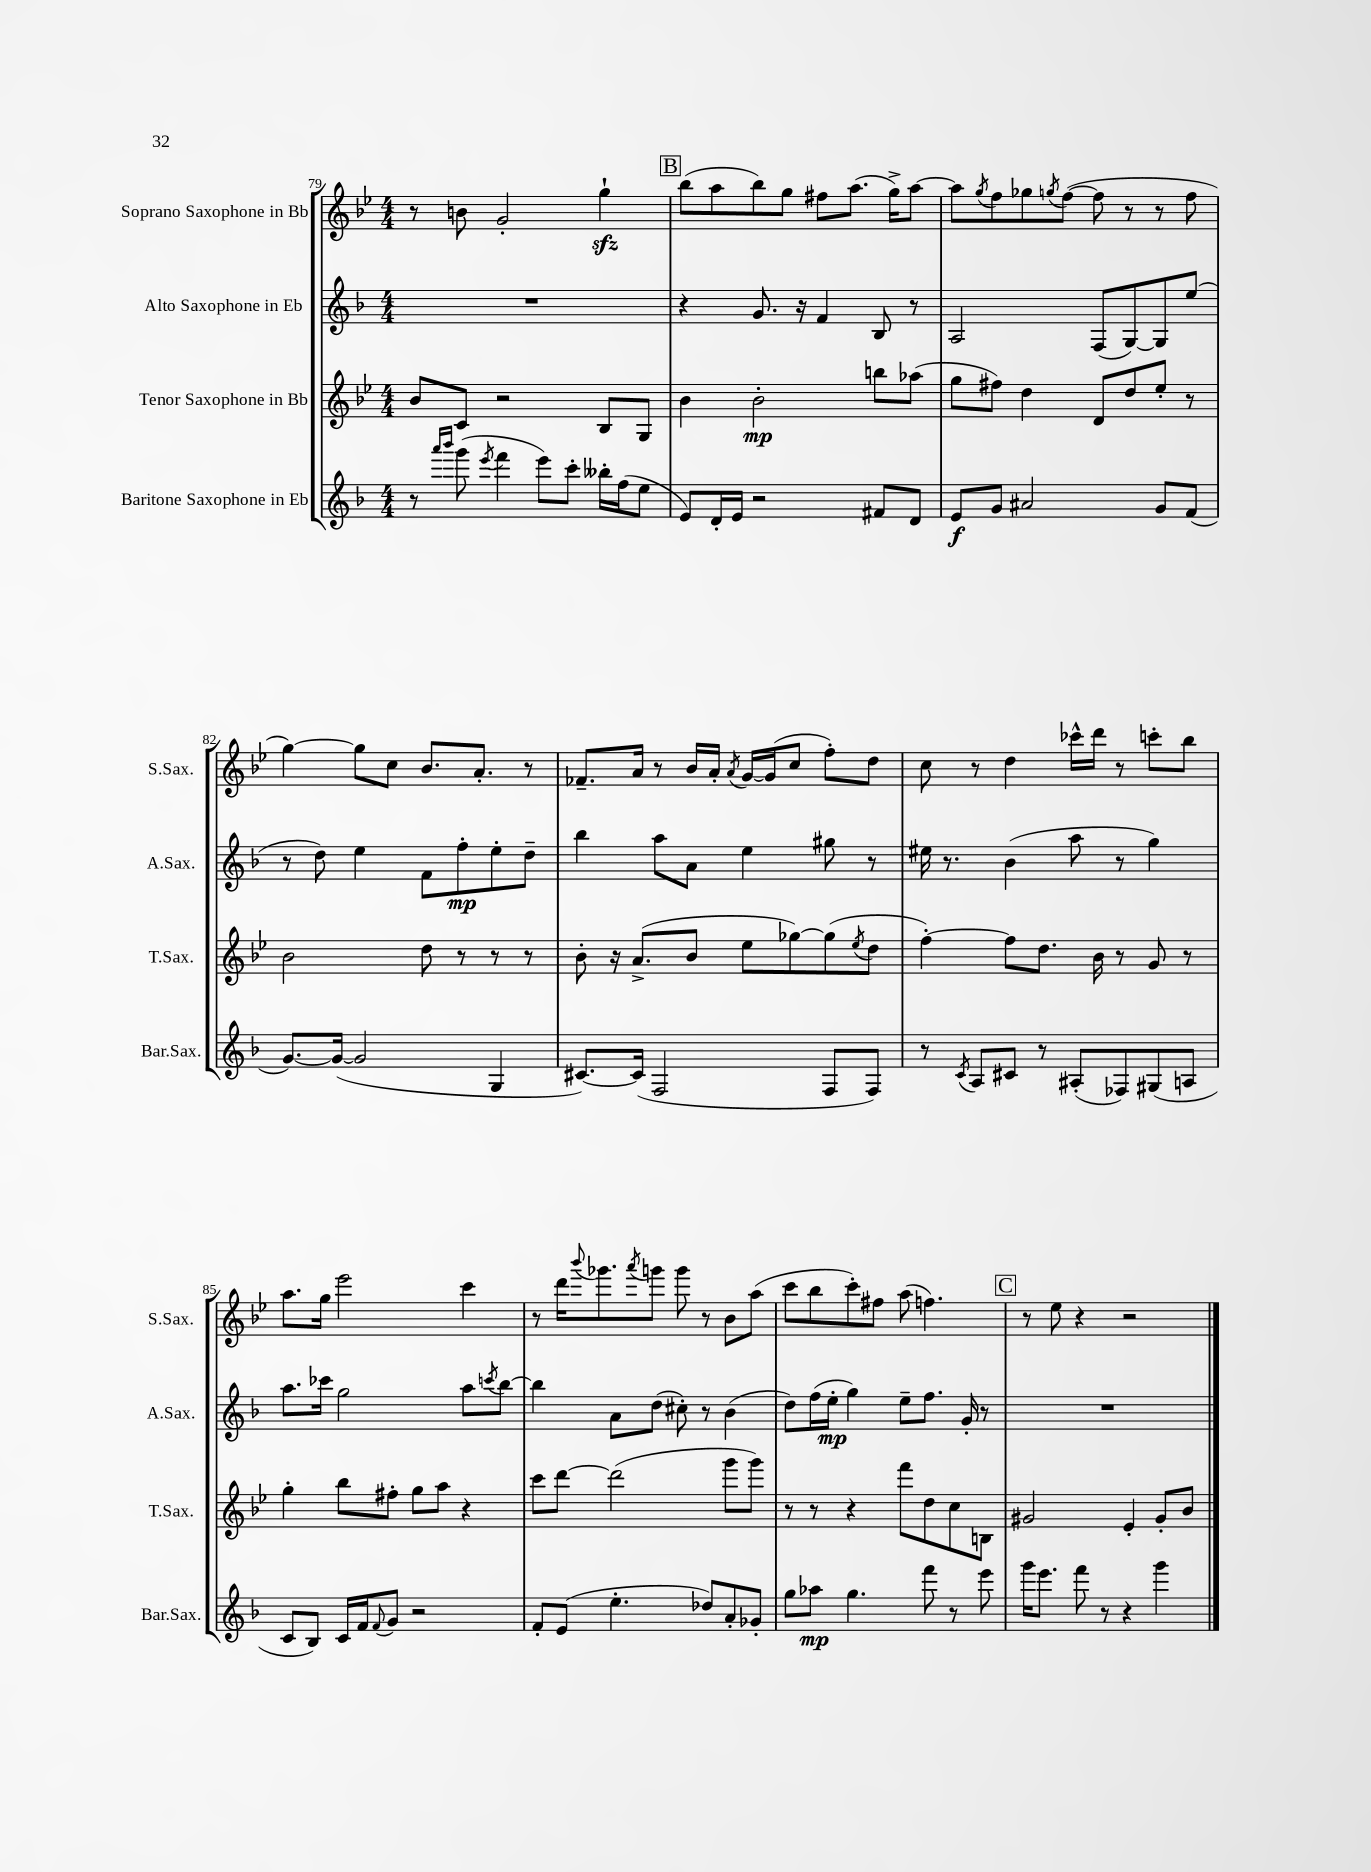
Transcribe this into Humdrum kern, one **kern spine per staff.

**kern	**kern	**kern	**kern
*staff4	*staff3	*staff2	*staff1
*clefG2	*clefG2	*clefG2	*clefG2
*k[b-]	*k[b-e-]	*k[b-]	*k[b-e-]
*M4/4	*M4/4	*M4/4	*M4/4
8r	8b-/L	1r	8r
16qqaaa/LL	.	.	.
16qqbbb-/JJ	.	.	.
(8ggg\	8c/J	.	8b\
8qeee/	.	.	.
4fff\	2r	.	2g'/
8eee\L)	.	.	.
8ccc'\J	.	.	.
16bb--'\LL	8B-/L	.	4gg`\
(16ff\J	.	.	.
8ee\J	8G/J	.	.
=	=	=	=
8e/L)	4b-\	4r	(8bb-\L
16d'/L	.	.	8aa\
16e/JJ	.	.	.
2r	2b-'\	8.g/	8bb-\)
.	.	.	8gg\J
.	.	16r	.
.	.	4f/	8ff#\L
.	.	.	(8.aa\J
8f#/L	8bb\L	8B-/	.
.	.	.	16gg^\LK)
8d/J	(8aa-\J	8r	[8aa\J
=	=	=	=
8e/L	8gg\L	2A/	8aa\]L
.	.	.	8qgg/
8g/J	8ff#\J)	.	8ff\
2a#/	4dd\	.	8gg-\
.	.	.	8qgg/
.	.	.	([8ff\J
.	8d/L	(8F/L	8ff\]
.	8dd/	[8G/)	8r
8g/L	8ee-'/J	8G/]	8r
(8f/J	8r	(8ee/J	8ff\
=	=	=	=
[8.g/L)	2b-\	8r	[4gg\)
.	.	8dd\)	.
(16g/_Jk	.	.	.
2g/]	.	4ee\	8gg\]L
.	.	.	8cc\J
.	8dd\	8f\L	8.b-/L
.	8r	8ff'\	.
.	.	.	8.a'/J
4G/	8r	8ee'\	.
.	8r	8dd~\J	8r
=	=	=	=
[8.c#/L)	8b-'\	4bb-\	8.f-~/L
.	16r	.	.
(16c#/]Jk	(8.a^/L	.	16a/Jk
2F/	.	8aa\L	8r
.	8b-/J	8a\J	16b-/LL
.	.	.	16a'/JJ
.	.	.	8qa/
.	8ee-\L	4ee\	[16g/LL
.	.	.	(16g/]J
.	[8gg-\)	.	8cc/J
8F/L	(8gg-\]	8gg#\	8ff'\L)
.	8qee-/	.	.
8F/J)	8dd\J	8r	8dd\J
=	=	=	=
8r	[4ff'\)	16ee#\	8cc\
.	.	8.r	.
8qc/	.	.	.
8A/L	.	.	8r
8c#/J	8ff\]L	(4b-\	4dd\
8r	8.dd\J	.	.
(8A#'/L	.	8aa\	16ccc-^^\LL
.	16b-\	.	16ddd\JJ
8F-/)	8r	8r	8r
(8G#/	8g/	4gg\)	8ccc'\L
8A/J	8r	.	8bb-\J
=	=	=	=
8c/L	4gg'\	8.aa\L	8.aa\L
8B-/J)	.	.	.
.	.	16ccc-\Jk	16gg\Jk
16c/LL	8bb-\L	2gg\	2eee-\
16f/J	.	.	.
8qqf/	.	.	.
8g/J	8ff#'\J	.	.
2r	8gg\L	.	.
.	8aa\J	.	.
.	4r	8aa\L	4ccc\
.	.	8qccc/	.
.	.	[8bb-\J	.
=	=	=	=
8f'/L	8ccc\L	4bb-\]	8r
(8e/J	[8ddd\J	.	16ddd\LK
.	.	.	8qqbbb-/
.	.	.	8.ggg-\
4.ee'\	(2ddd\]	8a\L	.
.	.	.	8qaaa/
.	.	(8dd\J	8ggg\J
.	.	8cc#'\)	8ggg\
8dd-/L)	.	8r	8r
8a'/	8ggg\L	(4b-\	8b-\L
8g-'/J	8ggg\J)	.	(8aa\J
=	=	=	=
8gg\L	8r	8dd\L)	8ccc\L
8aa-\J	8r	(16ff\L	8bb-\
.	.	16ee'\JJ	.
4.gg\	4r	4gg\)	8ccc'\)
.	.	.	8ff#\J
.	8fff\L	8ee~\L	(8aa\
8fff\	8dd\	8.ff\J	4.ff\)
8r	8cc\	.	.
.	.	16g'/	.
8eee\	8B\J	8r	.
=	=	=	=
16ggg\LK	2g#/	1r	8r
8.eee\J	.	.	.
.	.	.	8ee-\
8fff\	.	.	4r
8r	.	.	.
4r	4e-'/	.	2r
4ggg\	8g#'/L	.	.
.	8b-/J	.	.
==	==	==	==
*-	*-	*-	*-
